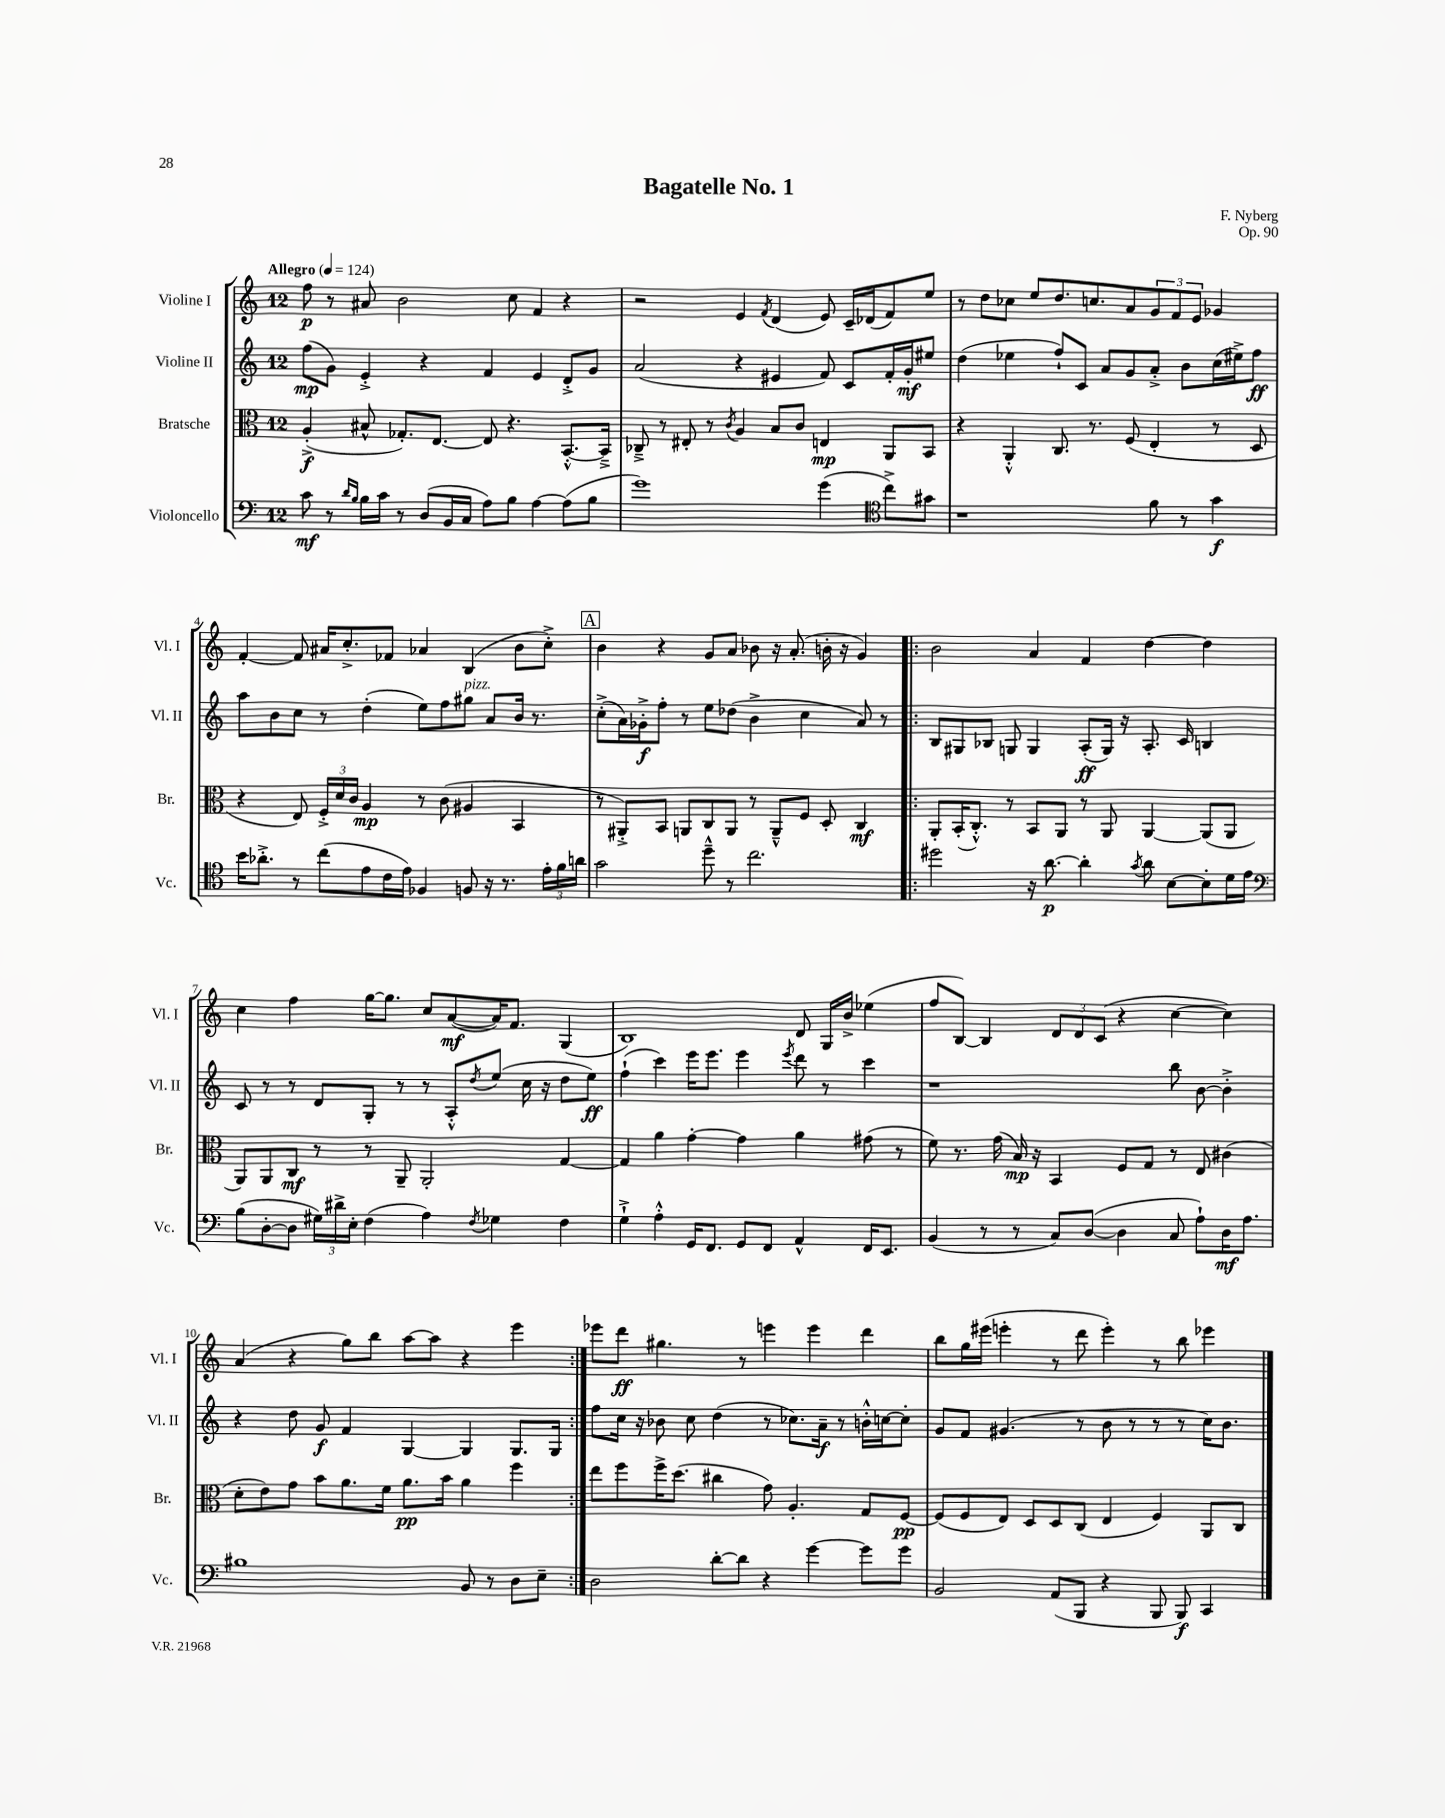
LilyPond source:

\header { title = "Bagatelle No. 1" composer = "F. Nyberg" opus = "Op. 90" }
<<
\new StaffGroup <<
\new Staff = "s0" \with { instrumentName = "Violine I" shortInstrumentName = "Vl. I" } {
    \clef treble \key c \major \once \override Staff.TimeSignature.style = #'single-digit \time 12/8 \tempo "Allegro" 4 = 124
    f''8\p r8 ais'8 b'2 c''8 f'4 r4 |
    r2 e'4 \acciaccatura { f'8 } d'4( e'8) c'16-- des'16( f'8) e''8 |
    r8 d''8 ces''8 e''8 d''8. c''8. a'8 \tuplet 3/2 { g'8 f'8 e'8 } ges'4 |
    f'4~-. f'8 ais'16 c''8.-.-> fes'8 aes'4 b4( b'8 c''8-.->) |
    \mark \markup { \box "A" } b'4 r4 g'8 a'8 bes'8 r16 a'8.-.( b'16-. r16 g'4) |
    \repeat volta 2 { b'2 a'4 f'4 d''4~ d''4 |
    c''4 f''4 g''16~ g''8. c''8 a'8~\mf( a'16) f'8. g4( |
    b1) d'8 g16 b'16-> ees''4( |
    f''8 b8~) b4 \tuplet 3/2 { d'8 d'8 c'8( } r4 c''4~ c''4) |
    a'4( r4 g''8) b''8 a''8~ a''8 r4 e'''4 | }
    ees'''8 d'''8\ff gis''4. r8 e'''4 e'''4 d'''4 |
    b''8 g''16 eis'''16( e'''4-. r8 d'''8 e'''4-.) r8 b''8 ees'''4 \bar "|." |
}
\new Staff = "s1" \with { instrumentName = "Violine II" shortInstrumentName = "Vl. II" } {
    \clef treble \key c \major \once \override Staff.TimeSignature.style = #'single-digit \time 12/8
    f''8\mp( g'8) e'4-.-> r4 f'4 e'4 d'8-.-> g'8 |
    a'2( r4 eis'4 f'8) c'8 f'16-. g'16-.\mf eis''8 |
    d''4( ees''4 f''8-!) c'8 a'8 g'8 a'8-.-> b'8 c''16( eis''16->) f''8\ff |
    a''8 b'8 c''8 r8 d''4-.( e''8) f''8 gis''8^\markup { \italic "pizz." } a'8 b'16 r8. |
    \mark \markup { \box "A" } c''8-.->( a'16) ges'16-.->\f f''8-. r8 e''8 des''8( b'4-> c''4 a'8) r8 |
    \repeat volta 2 { b8 gis8 bes8 g8 g4 a8-.\ff( g16) r16 a8.-. c'16 b4 |
    c'8 r8 r8 d'8 g8-. r8 r8 a8-.-^ \acciaccatura { d''8 } e''8( c''16 r16 d''8 e''8\ff) |
    f''4-!( c'''4) e'''16 e'''8. e'''4 \acciaccatura { e'''8 } d'''8 r8 c'''4 |
    r1 b''8 b'8~ b'4-.-> |
    r4 d''8 g'8\f f'4 g4~ g4 g8. g16 | }
    f''8 c''16 r16 bes'8 c''8 d''4( r8 ces''8.) a'16--\f r8 b'16-.-^ c''16~ c''8-. |
    g'8 f'8 gis'4.( r8 b'8 r8 r8 r8 c''16) b'8. \bar "|." |
}
\new Staff = "s2" \with { instrumentName = "Bratsche" shortInstrumentName = "Br." } {
    \clef alto \key c \major \once \override Staff.TimeSignature.style = #'single-digit \time 12/8
    a4-.->\f( bis8-^ ges8.-.) e8.~ e8 r4. b,8.~-.-^ b,16---> |
    ces8---> r8 eis8-. r8 \acciaccatura { c'8 } a4 b8 c'8 e4\mp a,8 b,8 |
    r4 a,4-.-^ c8. r8. f8( e4-. r8 d8 |
    r4 e8) \tuplet 3/2 { f16-.-> d'16 c'16 } a4\mp r8 c'8( ais4 b,4 |
    \mark \markup { \box "A" } r8 ais,8-.->) b,8 a,8 c8 a,8 r8 a,8---^ f8 d8-. c4\mf |
    \repeat volta 2 { a,8-. b,16-.( c8.-.-^) r8 b,8 a,8 r8 a,8 a,4~ a,8( a,8 |
    a,8) a,8 c8\mf r8 r8 a,8-- a,2-. g4~ |
    g4 a'4 g'4~-. g'4 a'4 gis'8( r8 |
    f'8) r8. g'16( b16\mp) r16 b,4 f8 g8 r8 e8 cis'4( |
    d'8-. e'8) g'8 b'8 a'8. f'16 a'8.\pp b'16 a'4 f''4 | }
    e''8 f''8 f''16-> d''8.( cis''4 g'8) a4.-. g8 f8~\pp |
    f8( f8 e8) d8 d8 c8( e4 f4) a,8 c8 \bar "|." |
}
\new Staff = "s3" \with { instrumentName = "Violoncello" shortInstrumentName = "Vc." } {
    \clef bass \key c \major \once \override Staff.TimeSignature.style = #'single-digit \time 12/8
    c'8\mf r8 \grace { d'16 b16 } b16 c'16 r8 d8( b,16 c16 a8) b8 a4~ a8( b8 |
    g'1) g'4( \clef tenor c''8->) gis'8 |
    r1 f'8 r8 g'4\f |
    b'16 aes'8.-.-> r8 c''8( e'8 c'16 e'16) fes4 f8 r16 r8. \tuplet 3/2 { e'16-. f'16 a'16 } |
    \mark \markup { \box "A" } g'2 d''8---^ r8 c''2. |
    \repeat volta 2 { dis''2 r16 a'8.~\p a'4-. \acciaccatura { g'8 } a'8 b8~ b8-. d'16 e'16 |
    \clef bass b8( d8~-. d8 \tuplet 3/2 { gis16) dis'16-> e16-. } f4( a4) \acciaccatura { f8 } ges4 f4 |
    g4-!-> a4-.-^ g,16 f,8. g,8 f,8 a,4-^ f,16 e,8. |
    b,4( r8 r8 c8) d8~( d4 c8 a8-!) d16\mf a8. |
    bis1 b,8 r8 d8 e8-- | }
    d2 d'8~-. d'8 r4 g'4~ g'8 g'8 |
    b,2 a,8( b,,8 r4 b,,8 b,,8\f) c,4 \bar "|." |
}
>>
>>
